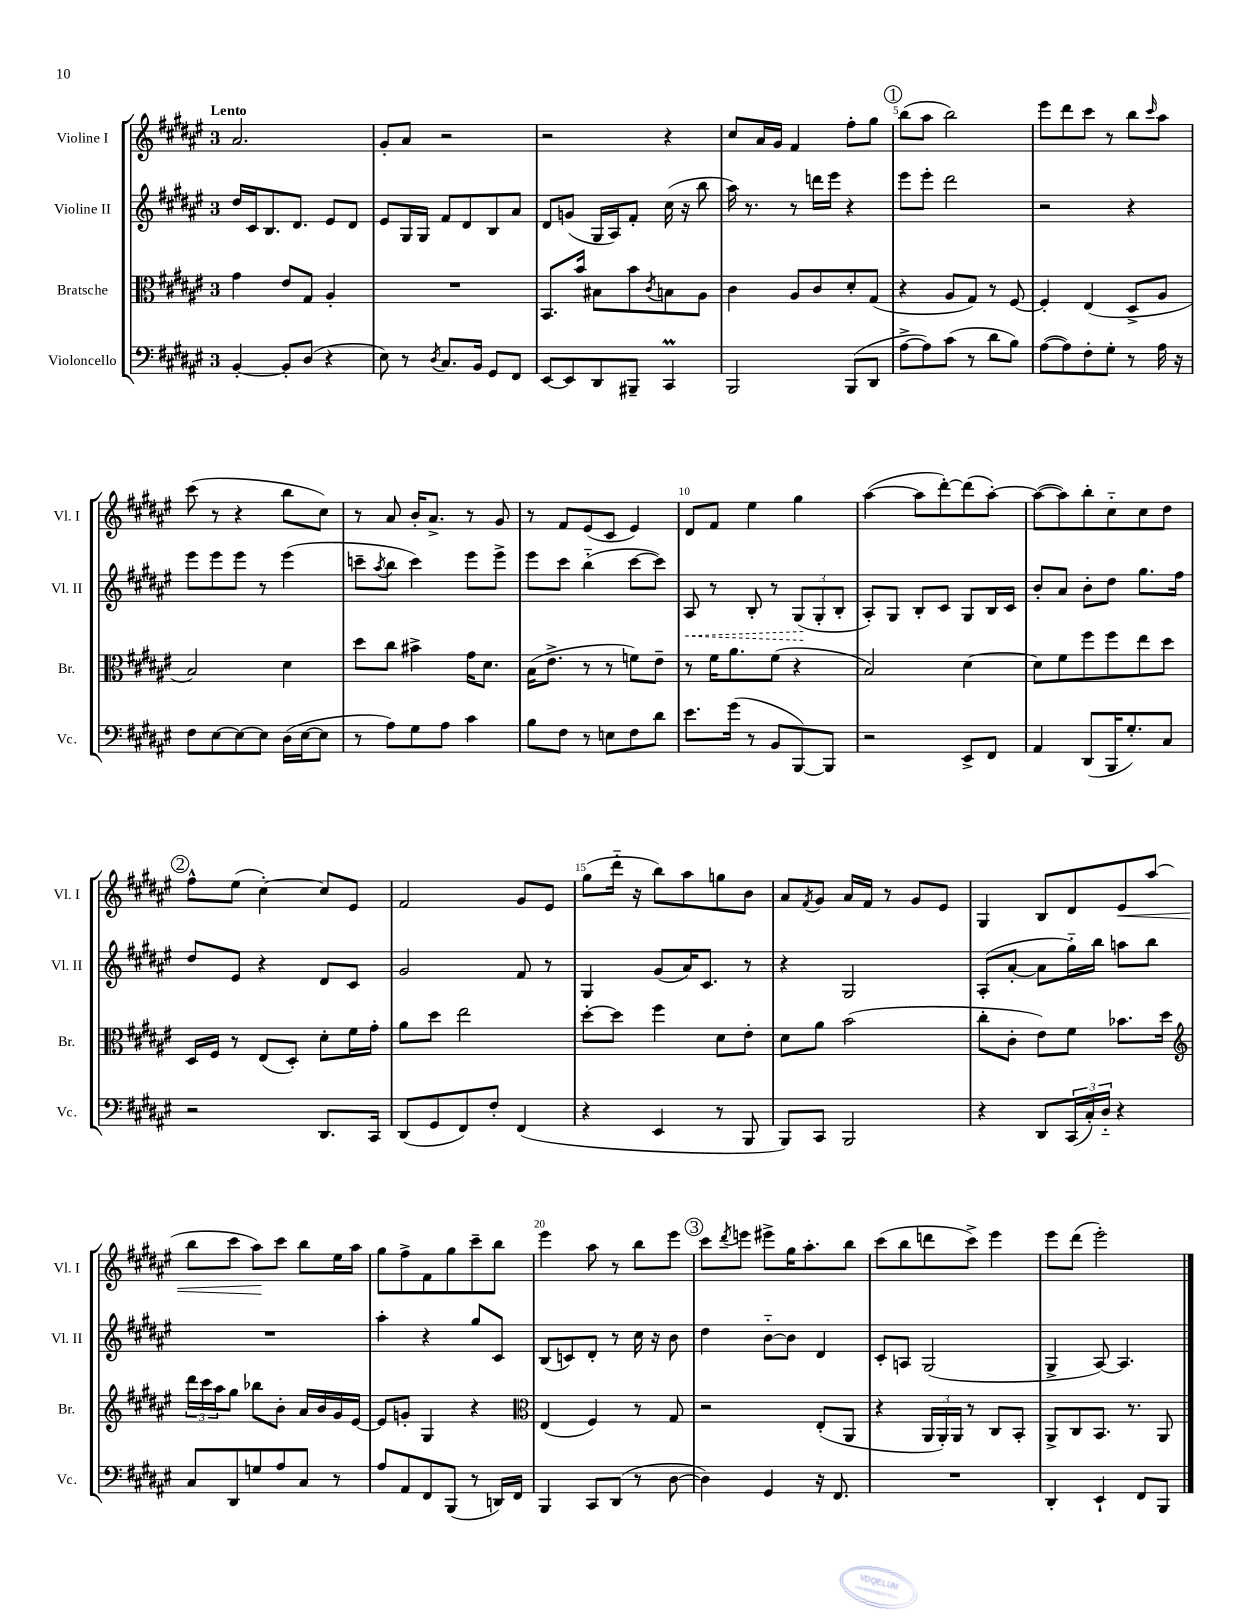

**kern	**kern	**kern	**kern
*staff4	*staff3	*staff2	*staff1
*clefF4	*clefC3	*clefG2	*clefG2
*k[f#c#g#d#a#e#]	*k[f#c#g#d#a#e#]	*k[f#c#g#d#a#e#]	*k[f#c#g#d#a#e#]
*M3/4	*M3/4	*M3/4	*M3/4
[4BB'	4g#	16dd#	2.a#
.	.	16c#	.
.	.	8.B	.
8BB']	8e#	.	.
.	.	8.d#	.
(8D#	8G#	.	.
4r	4A#'	8e#	.
.	.	8d#	.
=	=	=	=
8E#)	2.r	8e#	8g#'
8r	.	16G#	8a#
.	.	16G#	.
8qD#	.	.	.
8.C#	.	8f#	2r
.	.	8d#	.
16BB	.	.	.
8GG#	.	8B	.
8FF#	.	8a#	.
=	=	=	=
[8EE#	8.BB	8d#	2r
8EE#]	.	(8g	.
.	16b	.	.
8DD#	8B#	16G#	.
.	.	16A#)	.
8BBB#~	8b	8f#'	.
.	8qc#	.	.
4CC#	8B	(16cc#	4r
.	.	16r	.
.	8A#	8bb	.
=	=	=	=
2BBB	4c#	16aa#)	8cc#
.	.	8.r	.
.	.	.	16a#
.	.	.	16g#
.	8A#	8r	4f#
.	8c#	16ddd	.
.	.	16eee#	.
(8BBB	8d#'	4r	8ff#'
8DD#	(8G#	.	8gg#
=	=	=	=
[8A#^	4r	8eee#	(8bb
8A#])	.	8eee#'	8aa#
(8c#	8A#	2ddd#	2bb)
8r	8G#)	.	.
8d#	8r	.	.
8B)	[8F#	.	.
=	=	=	=
([8A#	4F#']	2r	8eee#
8A#])	.	.	8ddd#
8F#'	(4E#	.	8ccc#
8G#'	.	.	8r
8r	8D#^	4r	8bb
.	.	.	16qqccc#
16A#	8A#	.	8aa#
16r	.	.	.
=	=	=	=
8F#	2B)	8eee#	(8ccc#
[8E#	.	8eee#	8r
8E#_	.	8eee#	4r
8E#]	.	8r	.
(16D#	4d#	(4eee#	8bb
[16E#	.	.	.
8E#]	.	.	8cc#)
=	=	=	=
8r	8dd#	8ccc~	8r
.	.	8qaa#	.
8A#)	8cc#	8bb	8a#
8G#	4b#^	4ccc)	16b'
.	.	.	8.a#^
8A#	.	.	.
4c#	16g#	8eee#	8r
.	8.d#	.	.
.	.	8eee#^	8g#
=	=	=	=
8B	(16B	8eee#	8r
.	8.e#^	.	.
8F#	.	8ccc#	8f#
8r	8r	(4bb'~	(8e#
8E	8r	.	8c#
8F#	8f)	[8ccc#	4e#)
8d#	8e#~	8ccc#])	.
=	=	=	=
8.e#	8r	8A#	8d#
.	16f#	8r	8f#
(16g#	8.a#	.	.
8r	.	8B'	4ee#
8BB	(8f#	8r	.
[8BBB)	4r	(12G#	4gg#
.	.	12G#'	.
8BBB]	.	.	.
.	.	12B'	.
=	=	=	=
2r	2B)	8A#')	([4aa#
.	.	8G#	.
.	.	8B'	8aa#]
.	.	8c#	[8ddd#')
8EE#^	[4d#	8G#	(8ddd#]
8FF#	.	16B	[8aa#')
.	.	16c#	.
=	=	=	=
4AA#	8d#]	8b'	(8aa#_
.	8f#	8a#	8aa#])
(8DD#	8ff#	8b'	8bb'
16BBB	8ff#	8dd#	8cc#'~
8.G#')	.	.	.
.	8ee#	8.gg#	8cc#
8C#	8dd#	.	8dd#
.	.	16ff#	.
=	=	=	=
2r	16D#	8dd#	8ff#^^
.	16F#	.	.
.	8r	8e#	(8ee#
.	(8E#	4r	[4cc#')
.	8D#')	.	.
8.DD#	8d#'	8d#	8cc#]
.	16f#	8c#	8e#
16CC#	16g#'	.	.
=	=	=	=
(8DD#	8a#	2g#	2f#
8GG#	8dd#	.	.
8FF#)	2ee#	.	.
8F#'	.	.	.
(4FF#	.	8f#	8g#
.	.	8r	8e#
=	=	=	=
4r	[8dd#'	4G#	(8gg#
.	8dd#]	.	16ddd#'~
.	.	.	16r
4EE#	4ff#	(8g#	8bb)
.	.	16a#)	8aa#
.	.	8.c#	.
8r	8d#	.	8gg
8BBB	8e#'	8r	8b
=	=	=	=
8BBB)	8d#	4r	8a#
.	.	.	8qf#
8CC#	8a#	.	8g#
2BBB	(2b	2G#	16a#
.	.	.	16f#
.	.	.	8r
.	.	.	8g#
.	.	.	8e#
=	=	=	=
4r	8cc#'	(8A#'	4G#
.	8c#'	[8a#'	.
8DD#	8e#)	8a#]	8B
(24CC#	8f#	16gg#'~)	8d#
24C#')	.	.	.
.	.	16bb	.
24D#'~	.	.	.
4r	8.b-	8aa	8e#
.	.	8bb	(8aa#
.	16dd#	.	.
=	=	=	=
*	*clefG2	*	*
8C#	24ddd#	2.r	8bb
.	24ccc#	.	.
.	24aa#	.	.
8DD#	8gg#	.	8ccc#
8G	8bb-	.	8aa#)
8A#	8b'	.	8ccc#
8C#	16a#	.	8bb
.	16b	.	.
8r	16g#	.	16ee#
.	[16e#	.	16aa#
=	=	=	=
8A#	8e#]	4aa#'	8gg#
8AA#	8g'	.	8ff#^
8FF#	4G#	4r	8f#
(8BBB	.	.	8gg#
8r	4r	8gg#	8ccc#~
16DD)	.	8c#	8bb
16FF#	.	.	.
=	=	=	=
*	*clefC3	*	*
4BBB	(4E#	(8B	4eee#
.	.	8c)	.
8CC#	4F#)	8d#'	8aa#
(8DD#	.	8r	8r
8r	8r	16cc#	8bb
.	.	16r	.
[8D#	8G#	8b	8eee#
=	=	=	=
4D#])	2r	4dd#	8ccc#
.	.	.	8qddd#
.	.	.	8eee
4GG#	.	[8b'~	8eee#^
.	.	8b]	16gg#
.	.	.	8.aa#'
16r	(8E#'	4d#	.
8.FF#	.	.	.
.	8AA#	.	8bb
=	=	=	=
2.r	4r	8c#'	(8ccc#
.	.	8A	8bb
.	24AA#	(2G#	8ddd
.	24AA#')	.	.
.	24AA#	.	.
.	8r	.	8ccc#^)
.	8C#	.	4eee#
.	8BB'	.	.
=	=	=	=
4DD#'	8AA#^	4G#^	8eee#
.	8C#	.	(8ddd#
4EE#`	8.BB	[8A#)	2eee#')
.	.	4.A#]	.
.	8.r	.	.
8FF#	.	.	.
8BBB	8AA#	.	.
==	==	==	==
*-	*-	*-	*-
